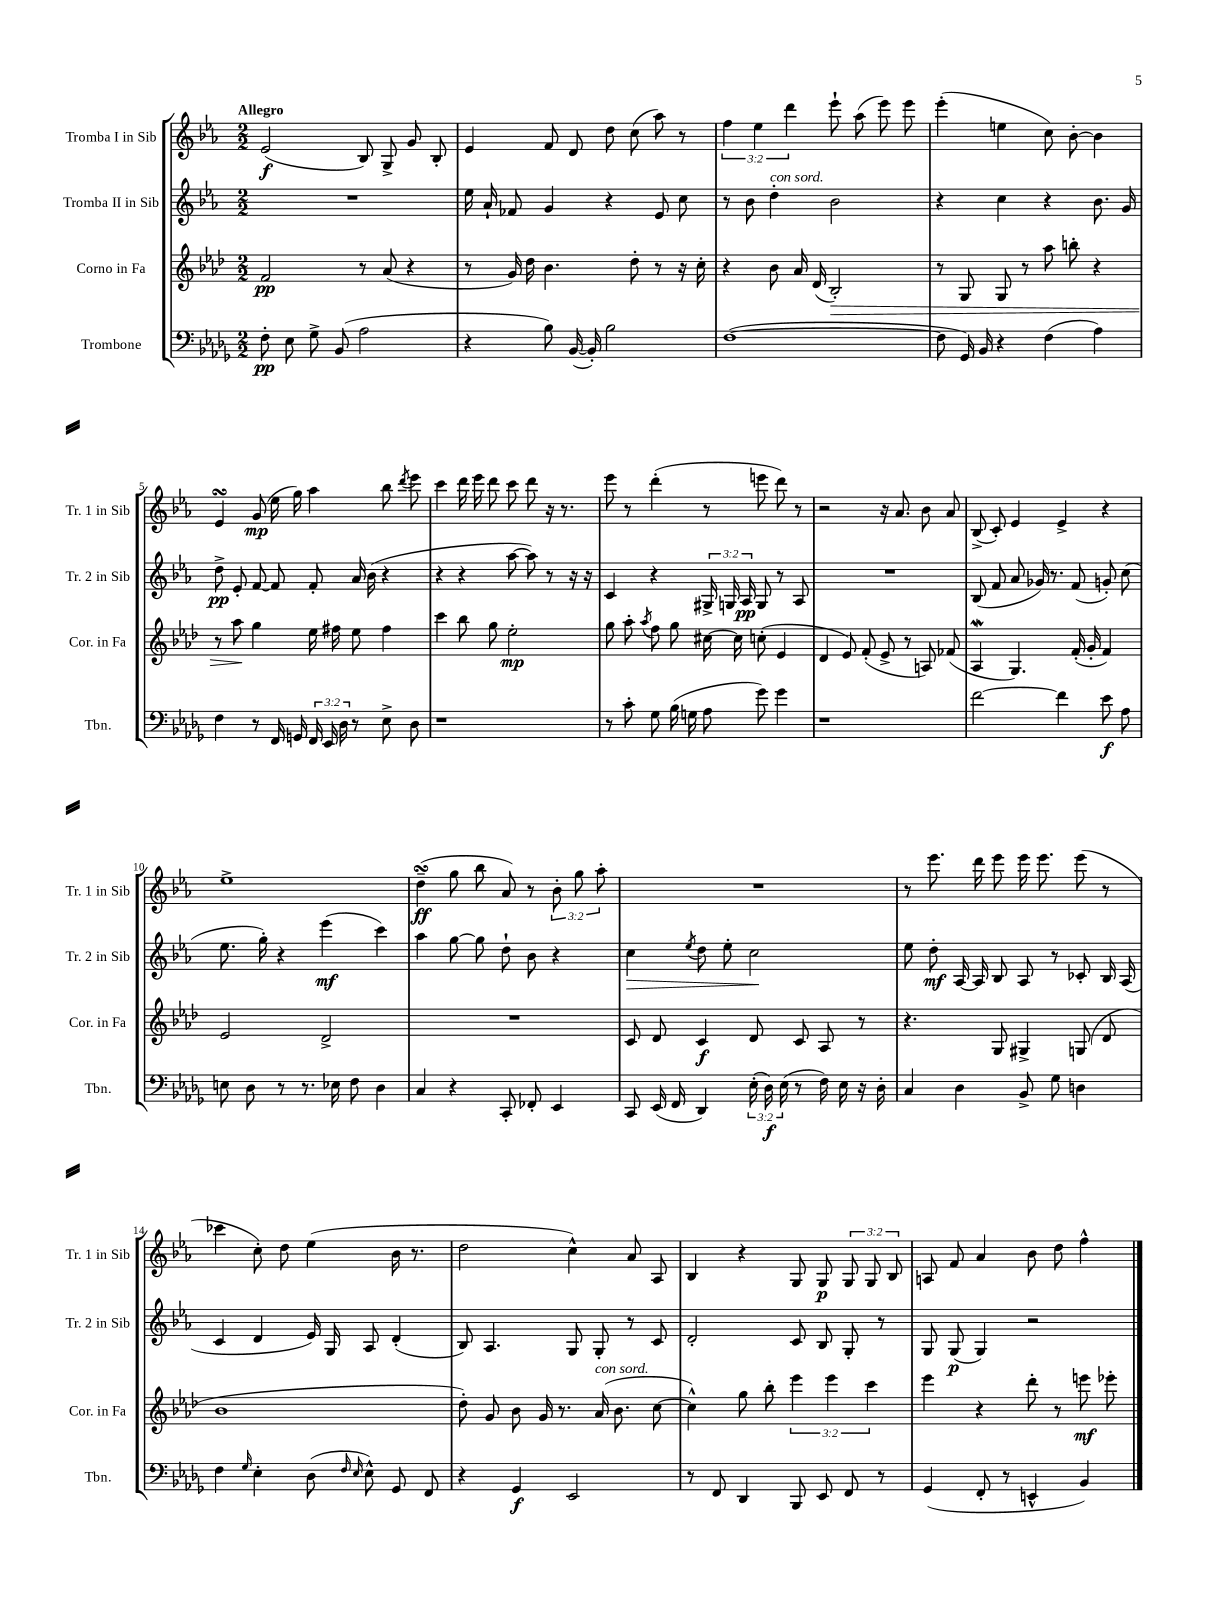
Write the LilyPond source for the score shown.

<<
\new StaffGroup <<
\new Staff = "s0" \with { instrumentName = "Tromba I in Sib" shortInstrumentName = "Tr. 1 in Sib" } {
    \clef treble \key ees \major \numericTimeSignature \time 2/2 \override Staff.TupletNumber.text = #tuplet-number::calc-fraction-text \tempo "Allegro"
    \autoBeamOff ees'2\f( bes8) g8-> g'8 bes8-. |
    ees'4 f'8 d'8 d''8 c''8( aes''8) r8 |
    \tuplet 3/2 { f''4 ees''4 d'''4 } ees'''8-! aes''8( ees'''8) ees'''8 |
    ees'''4-.( e''4 c''8) bes'8~-. bes'4 |
    ees'4\turn g'8\mp( ees''16 g''16) aes''4 bes''8 \acciaccatura { d'''8 } ees'''8 |
    c'''4 d'''16 ees'''16 d'''8 c'''8 d'''8 r16 r8. |
    ees'''8 r8 d'''4-.( r8 e'''8 d'''8) r8 |
    r2 r16 aes'8. bes'8 aes'8 |
    bes8->( c'8-.) ees'4 ees'4-> r4 |
    ees''1-> |
    d''4--\turn\ff( g''8 bes''8 aes'8) r8 \tuplet 3/2 { bes'8-. g''8 aes''8-. } |
    R1 |
    r8 ees'''8. d'''16 ees'''8 ees'''16 ees'''8. ees'''8( r8 |
    ces'''4 c''8-.) d''8 ees''4( bes'16 r8. |
    d''2 c''4-^) aes'8 aes8 |
    bes4 r4 g8 g8\p \tuplet 3/2 { g8 g8 bes8 } |
    a8 f'8 aes'4 bes'8 d''8 f''4-^ \bar "|." |
}
\new Staff = "s1" \with { instrumentName = "Tromba II in Sib" shortInstrumentName = "Tr. 2 in Sib" } {
    \clef treble \key ees \major \numericTimeSignature \time 2/2 \override Staff.TupletNumber.text = #tuplet-number::calc-fraction-text
    \autoBeamOff R1 |
    ees''16 aes'16-! fes'8 g'4 r4 ees'8 c''8 |
    r8 bes'8 d''4-.^\markup { \italic "con sord." } bes'2 |
    r4 c''4 r4 bes'8. g'16 |
    d''8->\pp ees'8-. f'8~ f'8 f'8-. aes'16 bes'16( r4 |
    r4 r4 aes''8~ aes''8) r8 r16 r16 |
    c'4 r4 \tuplet 3/2 { gis16-> g16 aes16\pp } g8 r8 aes8 |
    R1 |
    bes8( f'8 aes'8 ges'16) r8. f'8( g'8-.) c''8( |
    ees''8. g''16-.) r4 ees'''4\mf( c'''4) |
    aes''4 g''8~ g''8 d''8-! bes'8 r4 |
    c''4\> \acciaccatura { ees''8 } d''8 ees''8-. c''2\! |
    ees''8 d''8-.\mf aes16~ aes16 bes8 aes8 r8 ces'8-. bes16 aes16( |
    c'4 d'4 ees'16) g16 aes8 d'4-.( |
    bes8) aes4. g8 g8-. r8 c'8 |
    d'2-. c'8 bes8 g8-. r8 |
    g8 g8\p( g4) r2 \bar "|." |
}
\new Staff = "s2" \with { instrumentName = "Corno in Fa" shortInstrumentName = "Cor. in Fa" } {
    \clef treble \key aes \major \numericTimeSignature \time 2/2 \override Staff.TupletNumber.text = #tuplet-number::calc-fraction-text
    \autoBeamOff f'2\pp r8 aes'8( r4 |
    r8 g'16) des''16 bes'4. des''8-. r8 r16 c''16-. |
    r4 bes'8 aes'16 des'16( bes2-.\>) |
    r8 g8 g8 r8 aes''8 b''8-. r4 |
    r8 aes''8\! g''4 ees''16 fis''16 ees''8 fis''4 |
    c'''4 bes''8 g''8 ees''2-.\mp |
    g''8 aes''8-. \acciaccatura { aes''8 } f''8 g''8 cis''16~ cis''16 c''8-.( ees'4 |
    des'4 ees'8) f'8-.( ees'8-> r8 a8) fes'8( |
    aes4\mordent g4.) f'16-.( g'16-. f'4) |
    ees'2 des'2-> |
    R1 |
    c'8 des'8 c'4\f des'8 c'8 aes8 r8 |
    r4. g8 gis4-> g8( des'8 |
    bes'1 |
    des''8-.) g'8 bes'8 g'16 r8. aes'16^\markup { \italic "con sord." }( bes'8. c''8~ |
    c''4-^) g''8 bes''8-. \tuplet 3/2 { ees'''4 ees'''4 c'''4 } |
    ees'''4 r4 des'''8-. r8 e'''8\mf ees'''8-. \bar "|." |
}
\new Staff = "s3" \with { instrumentName = "Trombone" shortInstrumentName = "Tbn." } {
    \clef bass \key des \major \numericTimeSignature \time 2/2 \override Staff.TupletNumber.text = #tuplet-number::calc-fraction-text
    \autoBeamOff f8-.\pp ees8 ges8-> bes,8( aes2 |
    r4 bes8) bes,16~( bes,16-.) bes2 |
    f1~( |
    f8 ges,16) bes,16 r4 f4( aes4) |
    f4 r8 f,16 g,16 \tuplet 3/2 { f,16 ees,16 des16 } r8 ees8-> des8 |
    r1 |
    r8 c'8-. ges8 bes16( g16 aes8 ges'8) ges'4 |
    r1 |
    f'2~ f'4 ees'8\f aes8 |
    e8 des8 r8 r8. ees16 f8 des4 |
    c4 r4 c,8-. fes,8-. ees,4 |
    c,8 ees,16( f,16 des,4) \tuplet 3/2 { ees16-.( des16\f) ees16( } r8 f16) ees16 r16 des16-. |
    c4 des4 bes,8-> ges8 d4 |
    f4 \grace { ges16 } ees4-. des8( \grace { f16 ees16 } ees8-^) ges,8 f,8 |
    r4 ges,4\f ees,2 |
    r8 f,8 des,4 bes,,8 ees,8 f,8 r8 |
    ges,4( f,8-. r8 e,4-^ bes,4) \bar "|." |
}
>>
>>
